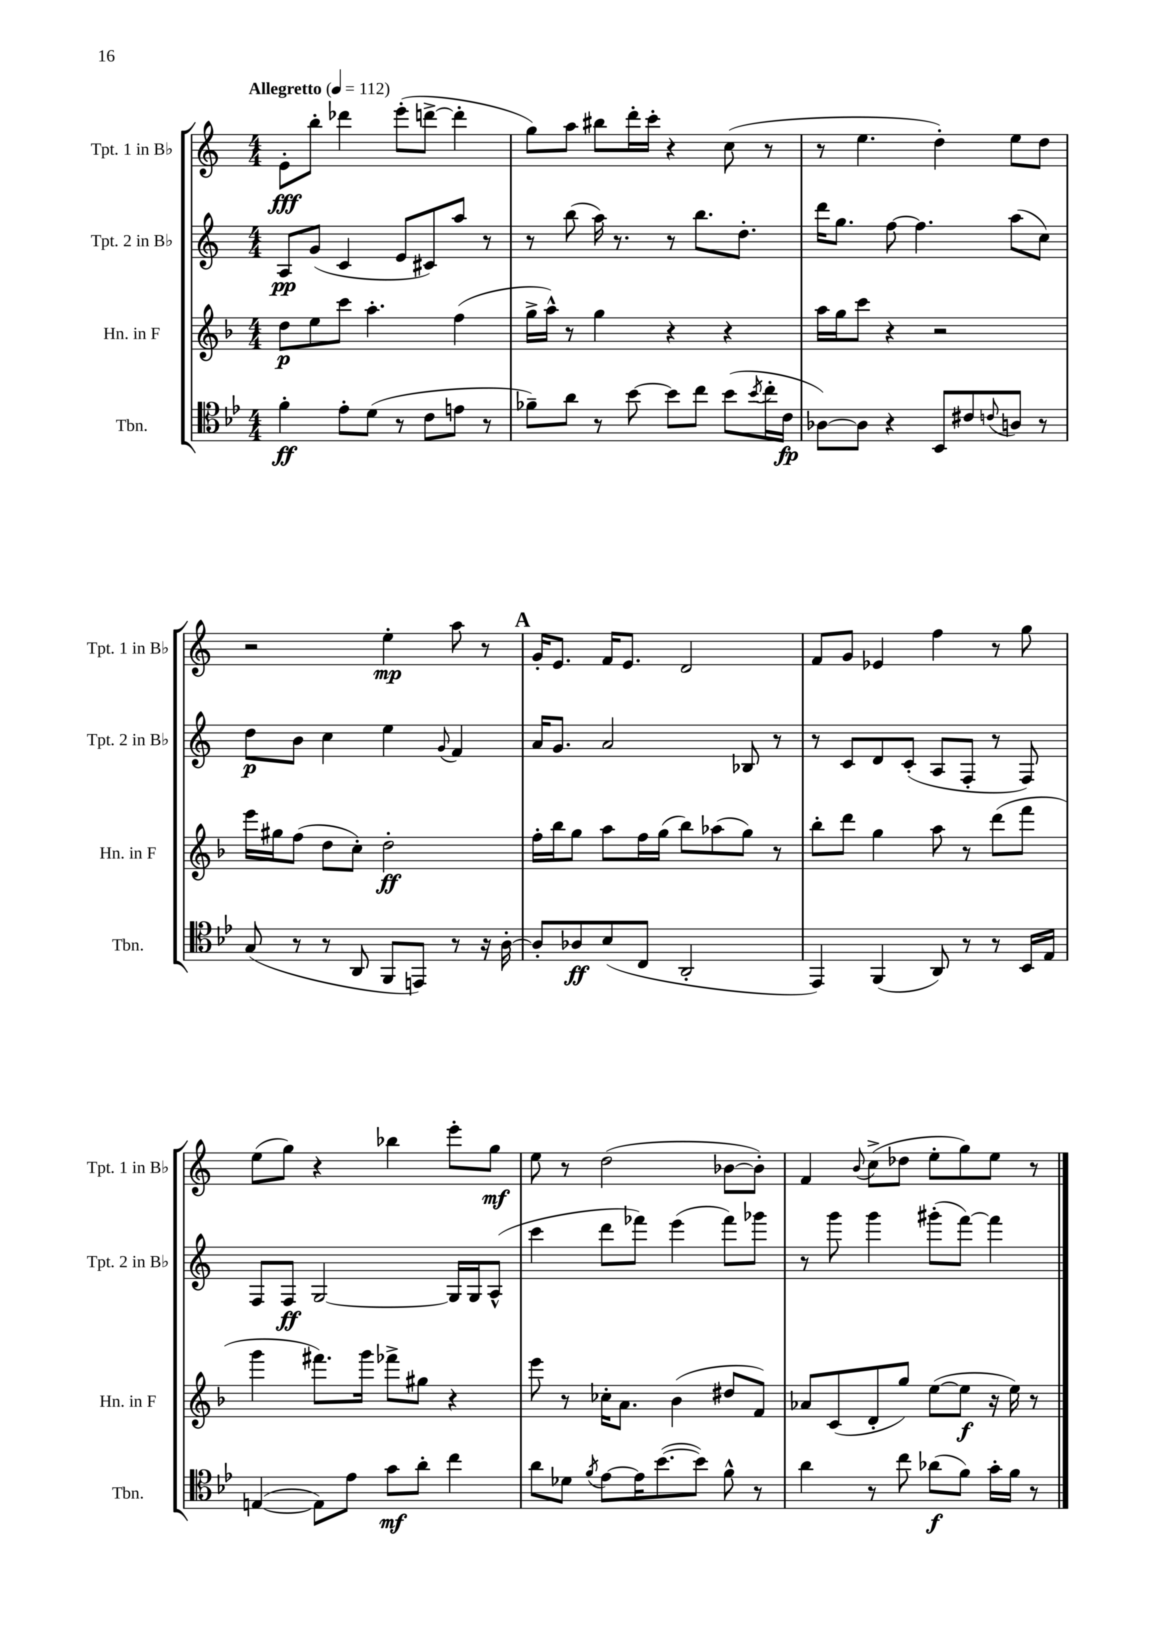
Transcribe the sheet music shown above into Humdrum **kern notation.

**kern	**kern	**kern	**kern
*staff4	*staff3	*staff2	*staff1
*clefC4	*clefG2	*clefG2	*clefG2
*k[b-e-]	*k[b-]	*k[]	*k[]
*M4/4	*M4/4	*M4/4	*M4/4
*MM112	*MM112	*MM112	*MM112
4f'\	8dd\L	8A/L	8e'\L
.	8ee\	(8g/J	8bb'\J
8e-'\L	8ccc\J	4c/	4ddd-\
(8d\J	4.aa'\	.	.
8r	.	8e/L	(8eee'\L
8c\L	.	8c#/)	[8ddd^\J
8e\J	(4ff\	8aa/J	4ddd'\]
8r	.	8r	.
=	=	=	=
8f-~\L)	16gg^\LL	8r	8gg\L)
.	16aa^^\JJ)	.	.
8a\J	8r	(8bb\	8aa\J
8r	4gg\	16aa\)	8bb#\L
.	.	8.r	.
[8b-\	.	.	16ddd'\L
.	.	.	16ccc'\JJ
8b-\]L	4r	8r	4r
8cc\J	.	8.bb\L	.
(8b-\L	4r	.	(8cc\
.	.	8.dd'\J	.
8qb-/	.	.	.
16cc'\L	.	.	8r
16c\JJ	.	.	.
=	=	=	=
[8A-\L)	16aa\LL	16ddd\LK	8r
.	16gg\J	8.gg\J	.
8A-\]J	8ccc\J	.	4.ee\
4r	4r	[8ff\	.
.	.	4.ff\]	.
8BB-/L	2r	.	4dd'\)
8c#/	.	.	.
8qqc/	.	.	.
8A/J	.	(8aa\L	8ee\L
8r	.	8cc\J)	8dd\J
=	=	=	=
(8G/	16eee\LL	8dd\L	2r
.	16gg#\J	.	.
8r	(8ff\J	8b\J	.
8r	8dd\L	4cc\	.
8AA/	8cc'\J)	.	.
8FF/L	2dd'\	4ee\	4ee'\
8EE/J)	.	.	.
.	.	8qqg/	.
8r	.	4f/	8aa\
16r	.	.	8r
[16A'\	.	.	.
=	=	=	=
8A'/]L	16ff'\LL	16a/LK	16g'/LK
.	16bb-\J	8.g/J	8.e/J
8A-/	8gg\J	.	.
(8B-/	8aa\L	2a/	16f/LK
.	.	.	8.e/J
8C/J	16ff\L	.	.
.	(16gg\JJ	.	.
2AA'/	8bb-\L)	.	2d/
.	(8aa-\	.	.
.	8gg\J)	8B-/	.
.	8r	8r	.
=	=	=	=
4EE-/)	8bb-'\L	8r	8f/L
.	8ddd\J	8c/L	8g/J
(4FF/	4gg\	8d/	4e-/
.	.	(8c'/J	.
8AA/)	8aa\	8A/L	4ff\
8r	8r	8F'/J	.
8r	(8ddd\L	8r	8r
16BB-/LL	8fff\J	8F/)	8gg\
16E-/JJ	.	.	.
=	=	=	=
([4E/	4ggg\	8F/L	(8ee\L
.	.	8F/J	8gg\J)
8E\]L)	8.fff#\L)	[2G/	4r
8e-\J	.	.	.
.	16ggg\Jk	.	.
8g\L	8fff-^\L	.	4bb-\
8a'\J	8gg#\J	.	.
4cc\	4r	16G/]LL	8eee'\L
.	.	16G/J	.
.	.	(8A^^/J	8gg\J
=	=	=	=
8a\L	8eee\	4ccc\	8ee\
8d-\J	8r	.	8r
8qf/	.	.	.
[8e-\L	16cc-'\LK	8ddd\L	(2dd\
.	8.a\J	.	.
16e-\]K	.	8fff-\J)	.
([8.b-\	.	.	.
.	(4b-\	(4eee\	.
8b-\]J)	.	.	.
8f^^\	8dd#/L	8fff-\L)	[8b-\L
8r	8f/J)	8ggg-\J	8b-'\]J)
=	=	=	=
4a\	8a-/L	8r	4f/
.	(8c/	8ggg\	.
.	.	.	8qqb/
8r	8d'/	4ggg\	(8cc^\L
8cc\	8gg/J)	.	8dd-\J
(8a-\L	([8ee\L	(8ggg#'\L	8ee'\L
8f\J)	8ee\]J	[8fff\J)	8gg\)
16g'\LL	16r	4fff\]	8ee\J
16f\JJ	16ee\)	.	.
8r	8r	.	8r
==	==	==	==
*-	*-	*-	*-
